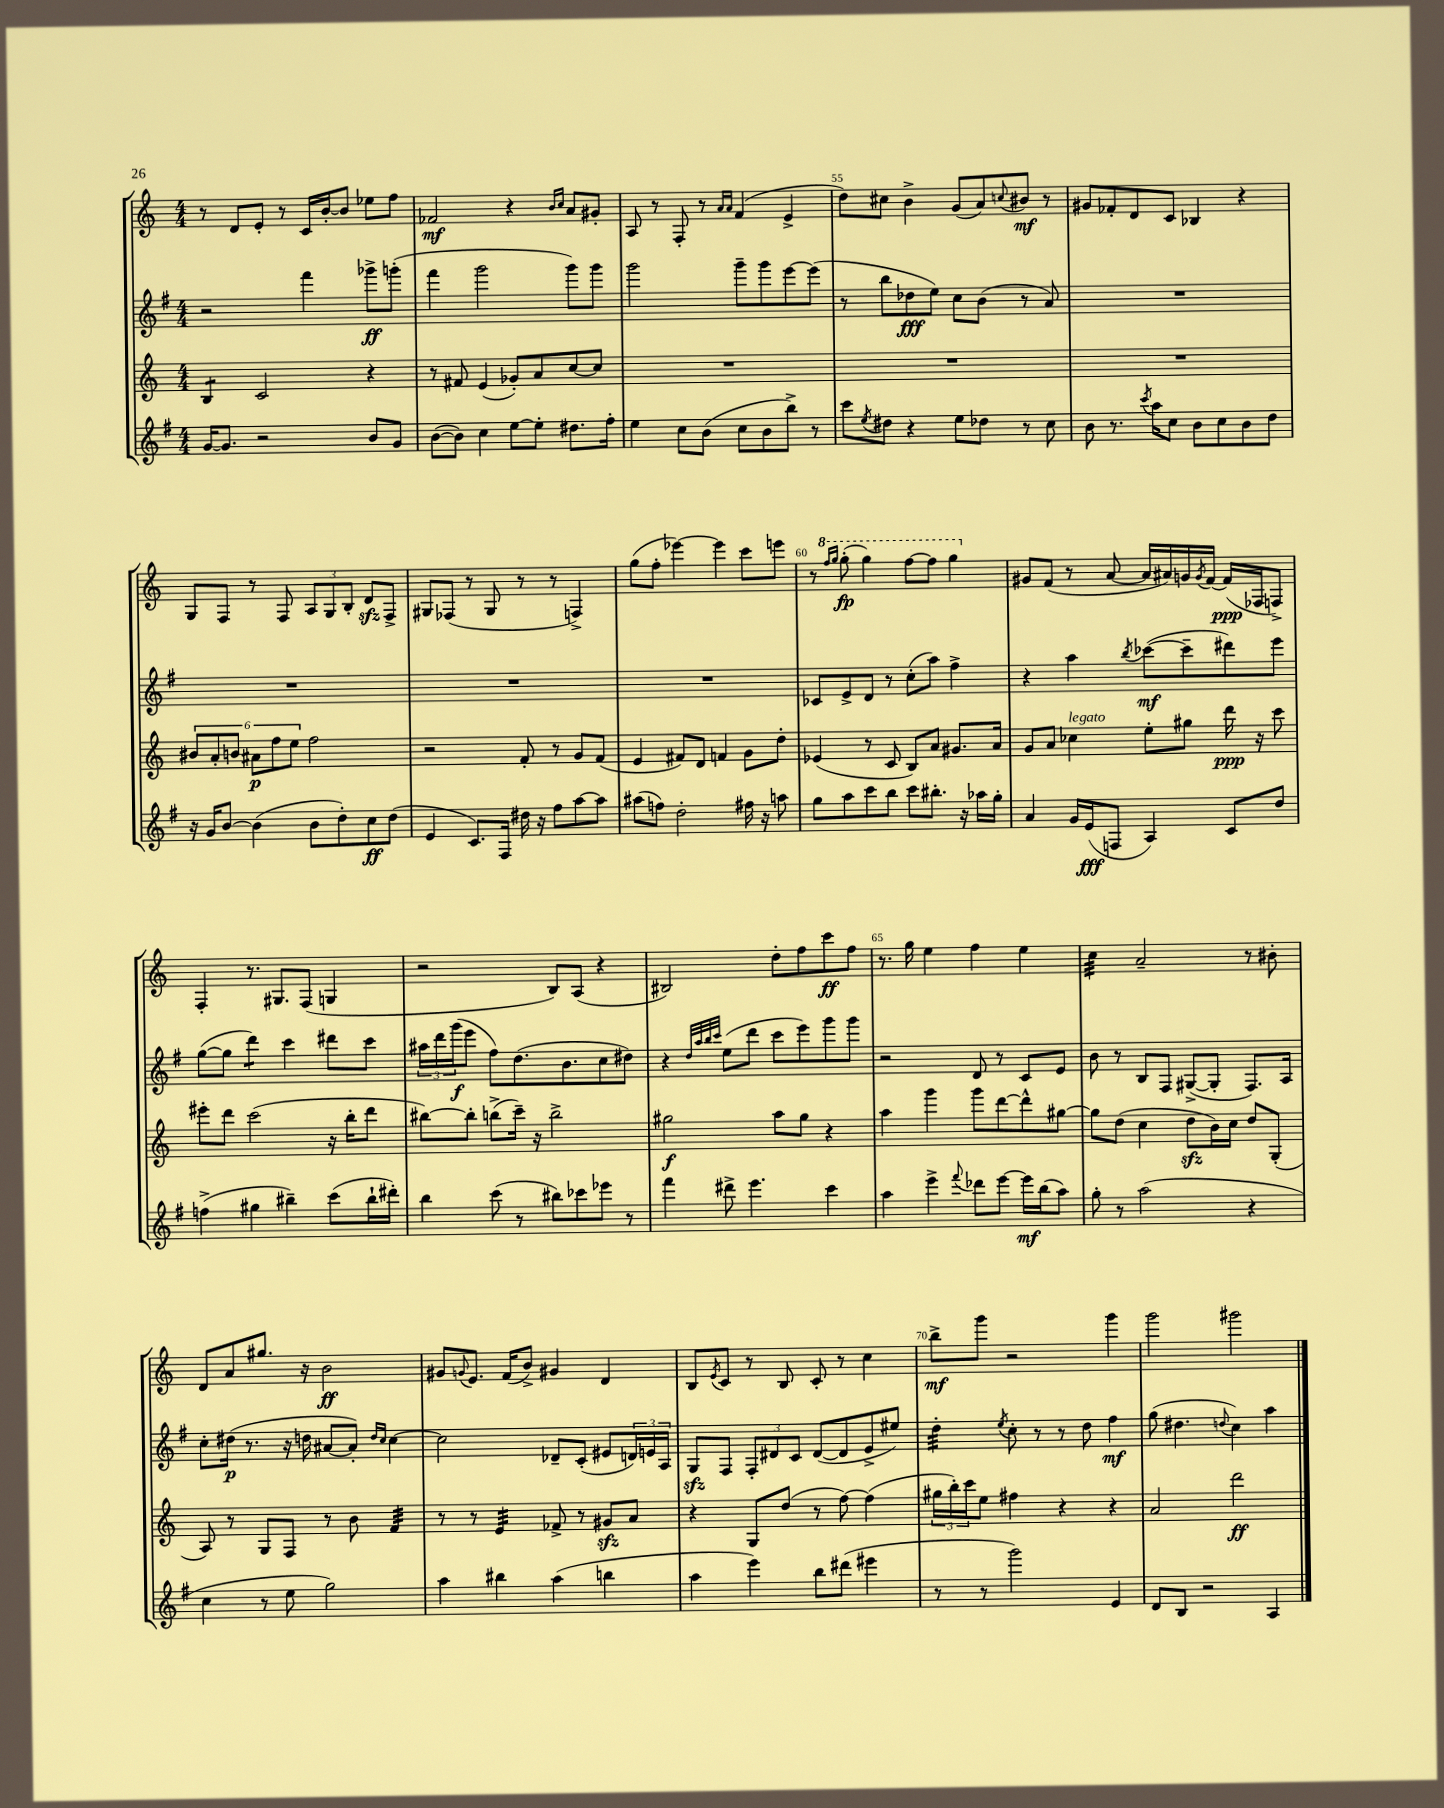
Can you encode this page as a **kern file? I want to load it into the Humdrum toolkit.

**kern	**kern	**kern	**kern
*staff4	*staff3	*staff2	*staff1
*clefG2	*clefG2	*clefG2	*clefG2
*k[f#]	*k[]	*k[f#]	*k[]
*M4/4	*M4/4	*M4/4	*M4/4
[16g	4B	2r	8r
8.g]	.	.	.
.	.	.	8d
2r	2c	.	8e'
.	.	.	8r
.	.	4fff#	16c
.	.	.	[16b'
.	.	.	8b]
8b	4r	8ggg-^	8ee-
8g	.	(8ggg'	8ff
=	=	=	=
([8b	8r	4fff#	2f-
8b])	8f#	.	.
4cc	(4e	2ggg	.
[8ee	8g-')	.	4r
8ee']	8a	.	.
.	.	.	16qqb
.	.	.	16qqcc
8.dd#	[8cc	8ggg)	8a
.	8cc]	8ggg	8g#'
16ff#'	.	.	.
=	=	=	=
4ee	1r	2ggg	8A
.	.	.	8r
8cc	.	.	8F'
(8b	.	.	8r
.	.	.	16qqa
.	.	.	16qqa
8cc	.	8ggg~	(4f
8b	.	8ggg	.
8bb^)	.	[8eee	4e^
8r	.	(8eee]	.
=	=	=	=
8ccc	1r	8r	8dd)
8qee	.	.	.
8dd#	.	8bb	8cc#
4r	.	8dd-	4b^
.	.	8ee)	.
8ee	.	8cc	(8g
8dd-	.	(8b	8a)
.	.	.	8qqcc
8r	.	8r	8b#
8cc	.	8a)	8r
=	=	=	=
8b	1r	1r	8g#
8.r	.	.	8f-'
.	.	.	8d
8qccc	.	.	.
16aa	.	.	.
8cc	.	.	8c
8b	.	.	4B-
8cc	.	.	.
8b	.	.	4r
8dd	.	.	.
=	=	=	=
16r	12b#	1r	8G
16g	.	.	.
.	12a'	.	.
[8b	.	.	8F
.	12b	.	.
(4b]	12a#	.	8r
.	12ff	.	.
.	.	.	8F
.	12ee	.	.
8b	2ff	.	12A
.	.	.	12G
8dd')	.	.	.
.	.	.	12B'
8cc	.	.	8d
(8dd	.	.	8F^
=	=	=	=
4e	2r	1r	8G#
.	.	.	(8F-
8.c)	.	.	8r
.	.	.	8G#
16F#	.	.	.
16dd#	8f'	.	8r
16r	.	.	.
8ff#	8r	.	8r
[8aa	8g	.	4F^)
8aa]	(8f	.	.
=	=	=	=
(8aa#	4e	1r	(8gg
8ff)	.	.	8ff'
2dd'	8f#)	.	[4eee-)
.	8d	.	.
.	4f	.	4eee-]
16ff#	8g	.	8ccc
16r	.	.	.
8aa	8dd'	.	8eee
=	=	=	=
8gg	(4e-	8c-	8r
.	.	.	16qqfff
.	.	.	16qqggg
8aa	.	8e^	(8ggg'
8ccc	8r	8d	4ggg)
8bb	8c	8r	.
8ccc	8B)	(8cc'	[8fff
8.bb#'	8a	8aa)	8fff]
.	8.g#	4ff#^	4ggg
16r	.	.	.
16aa-	.	.	.
16gg'	16a	.	.
=	=	=	=
4a	8g	4r	8g#
.	8a	.	(8f
16g	4cc-	4aa	8r
(16e	.	.	.
8F	.	.	[8a
.	.	8qbb	.
4A)	8ee'	([8ccc-	16a]
.	.	.	16a#)
.	8gg#	8ccc-~]	16g
.	.	.	8qg
.	.	.	[16f
8c	16ddd	8ddd#)	(16f]
.	16r	.	16F-
8dd	8ccc	8eee	8F^)
=	=	=	=
(4ff^	8eee#'	([8gg	4F'
.	8ddd	8gg]	.
4gg#	(2ccc	4ddd)	8.r
.	.	.	8.G#
4bb#~)	.	4ccc	.
.	.	.	(8F
(8ccc	16r	8ddd#	4G
.	16bb'	.	.
16bb#`	8ddd	8ccc	.
16ddd#')	.	.	.
=	=	=	=
4bb	[8bb#)	24aa#	2r
.	.	24ddd	.
.	.	(24ggg	.
.	8bb#']	8eee	.
(8ccc	(8bb^	8ff#)	.
8r	16ccc~)	(8.dd	.
.	16r	.	.
8bb#)	2bb^	.	8B)
.	.	8.b	.
8ccc-	.	.	(8A
8eee-	.	8cc	4r
8r	.	8dd#)	.
=	=	=	=
4fff#	2gg#	4r	2B#)
.	.	32qqdd	.
.	.	32qqaa	.
.	.	32qqbb	.
.	.	32qqccc	.
8ddd#^	.	(8ee	.
4.eee	.	8ddd	.
.	8aa	8ccc	8dd'
.	8gg#	8eee)	8ff
4ccc	4r	8ggg	8ccc
.	.	8ggg	8ff
=	=	=	=
4aa	4aa	2r	8.r
.	.	.	16gg
4eee^	4ggg	.	4ee
8qqfff#	.	.	.
8ddd-	8ggg	8d	4ff
[8eee	[8ddd	8r	.
16eee]	8ddd^^]	8c	4ee
(16bb	.	.	.
8aa)	[8gg#	8e	.
=	=	=	=
8gg'	8gg#]	8b	4cc
8r	(8dd	8r	.
(2aa	4cc	8B	2a~
.	.	8F#	.
.	8dd	([8G#^	.
.	16b)	8G#']	.
.	16cc	.	.
4r	8dd	8.F#)	8r
.	(8G'	.	8b#'
.	.	16A	.
=	=	=	=
4cc	8A)	8cc'	8d
.	8r	(16dd#	8a
.	.	8.r	.
8r	8G	.	8.gg#
8ee	8F	16r	.
.	.	16dd	16r
2gg)	8r	[8a#	2b
.	8b	8a#'])	.
.	.	16qqdd	.
.	.	16qqcc	.
.	4f	[4cc	.
=	=	=	=
4aa	8r	2cc]	8g#
.	.	.	8qqg
.	8r	.	8.e
4bb#	4e	.	.
.	.	.	(16f
.	.	.	8b^)
(4aa	8f-^	8d-~	4g#
.	8r	(8c'	.
4bb	8g#	8e#	4d
.	8a	24d)	.
.	.	24e	.
.	.	24A	.
=	=	=	=
4aa	4r	8G	8B
.	.	.	8qe
.	.	8F#	8c
4eee)	8G	12F#'	8r
.	.	12d#	.
.	(8dd	.	8B
.	.	12c	.
8bb	8r	([8d#	8c'
(8ddd#	[8ff)	8d#]	8r
4eee#	(4ff]	8e^	4cc
.	.	8ee#)	.
=	=	=	=
8r	24gg#	4dd'	8bb^
.	24bb')	.	.
.	24ccc	.	.
8r	8ee	.	8ggg
.	.	8qee	.
2ggg)	4ff#	8cc'	2r
.	.	8r	.
.	4r	8r	.
.	.	8dd	.
4e	4r	4ff#	4ggg
=	=	=	=
8d	2a	(8gg	2ggg
8B	.	4.dd#	.
2r	.	.	.
.	.	8qqdd	.
.	2ddd	4cc)	2ggg#
4A	.	4aa	.
==	==	==	==
*-	*-	*-	*-
